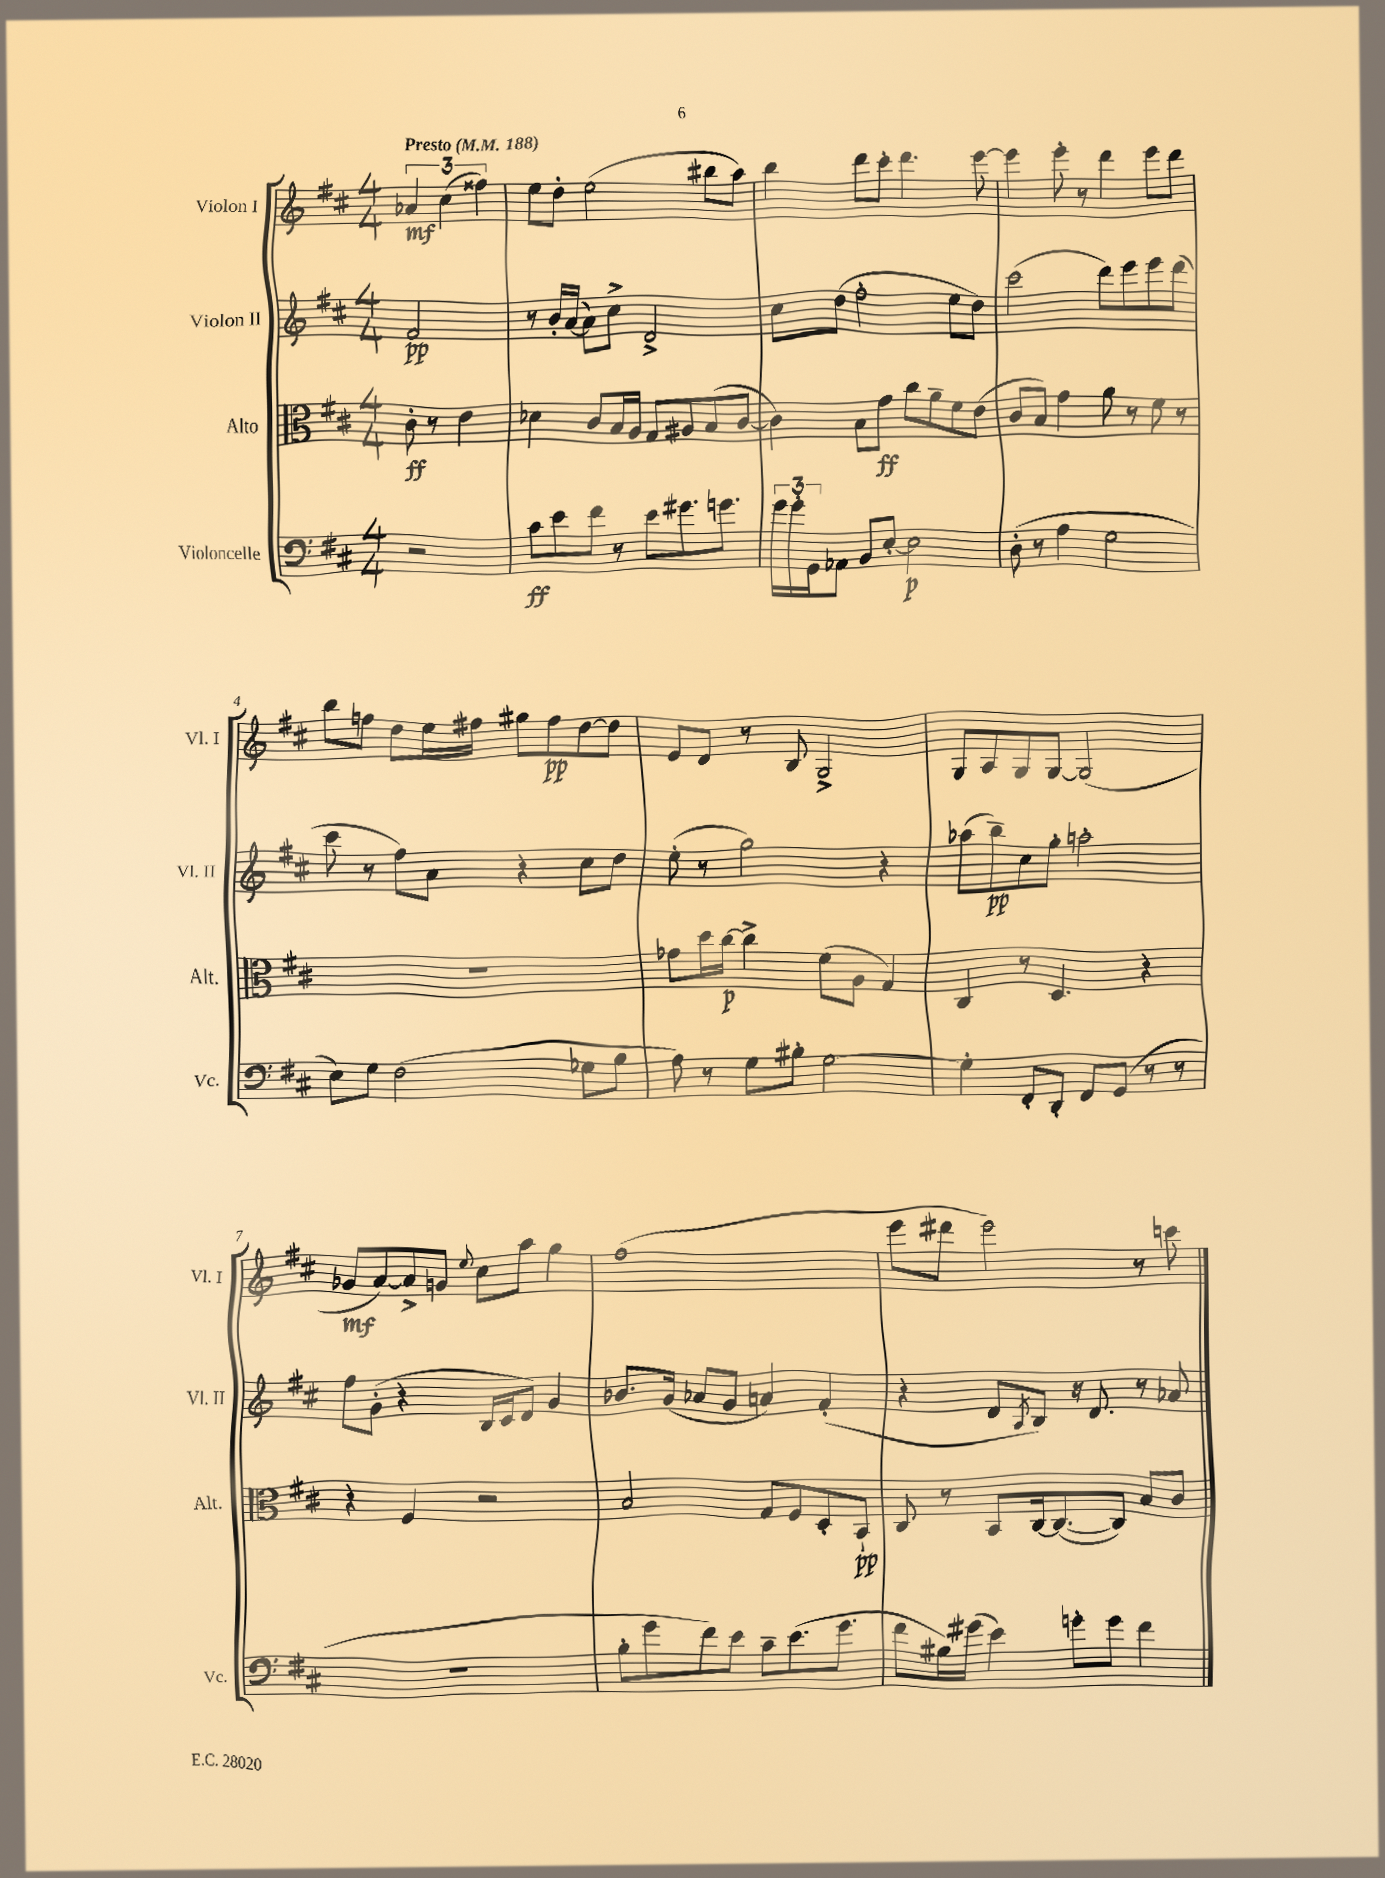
<<
\new StaffGroup <<
\new Staff = "s0" \with { instrumentName = "Violon I" shortInstrumentName = "Vl. I" } {
    \clef treble \key d \major \numericTimeSignature \time 4/4 \partial 2 \tempo "Presto" 4 = 188
    \tuplet 3/2 { aes'4\mf cis''4( fisis''4) } |
    e''8 d''8-. e''2( bis''8 a''8) |
    b''4 d'''8 cis'''8-. d'''4. e'''8~ |
    e'''4 e'''8-. r8 d'''4 e'''8 d'''8 |
    b''8 f''8 d''8 e''16 fis''16 gis''8 fis''8\pp d''8~ d''8 |
    e'8 d'8 r8 b8 g2-> |
    g8 a8 g8 g8~ g2( |
    ges'8\mf a'8~) a'8-> g'8 \appoggiatura { e''8 } cis''8 a''8 g''4 |
    fis''1( |
    e'''8 dis'''8 e'''2) r8 c'''8 \bar "|." |
}
\new Staff = "s1" \with { instrumentName = "Violon II" shortInstrumentName = "Vl. II" } {
    \clef treble \key d \major \numericTimeSignature \time 4/4 \partial 2
    fis'2\pp |
    r8 b'16-. a'16~( a'8) cis''8-> d'2-> |
    cis''8 d''8( fis''2-. e''8 d''8) |
    cis'''2( d'''8) e'''8 e'''8 d'''8( |
    cis'''8 r8 fis''8) a'8 r4 cis''8 d''8 |
    e''8-.( r8 g''2) r4 |
    aes''8( b''8--\pp) cis''8 g''8-. a''2-. |
    fis''8 g'8-.( r4 b16 cis'16 d'8) g'4 |
    bes'8. g'16( aes'8 g'8 a'4) fis'4-.( |
    r4 d'8 \acciaccatura { a8 } b8) r16 d'8. r8 aes'8 \bar "|." |
}
\new Staff = "s2" \with { instrumentName = "Alto" shortInstrumentName = "Alt." } {
    \clef alto \key d \major \numericTimeSignature \time 4/4 \partial 2
    cis'8-.\ff r8 e'4 |
    des'4 cis'8 b16 a16 g8 ais8 b8( cis'8~ |
    cis'4) b8 g'8\ff cis''8 a'8-- fis'8 e'8( |
    cis'8 b8) g'4 a'8 r8 fis'8 r8 |
    R1 |
    ges'8 d''16 cis''16~\p cis''4-> fis'8( a8 g4) |
    cis4 r8 d4. r4 |
    r4 fis4 r2 |
    b2 g8 fis8 d8-. b,8-!\pp |
    cis8 r8 b,8 cis16~ cis8.~( cis8) b8 cis'8 \bar "|." |
}
\new Staff = "s3" \with { instrumentName = "Violoncelle" shortInstrumentName = "Vc." } {
    \clef bass \key d \major \numericTimeSignature \time 4/4 \partial 2
    r2 |
    cis'8\ff e'8 fis'8 r8 e'8 gis'8. g'8. |
    \tuplet 3/2 { g'16 g'16-. g,16 } aes,8 b,8 e8~-. e2\p |
    d8-.( r8 a4 g2 |
    e8) g8 fis2( ges8 b8 |
    a8) r8 g8 bis8-. g2~ |
    g4-. fis,8-. d,8-. fis,8 g,8( r8 r8 |
    r1 |
    b8-. g'8 fis'8) e'8 cis'8-- e'8.( g'8. |
    fis'8 bis16) gis'16( e'4) g'8-. g'8 fis'4 \bar "|." |
}
>>
>>
